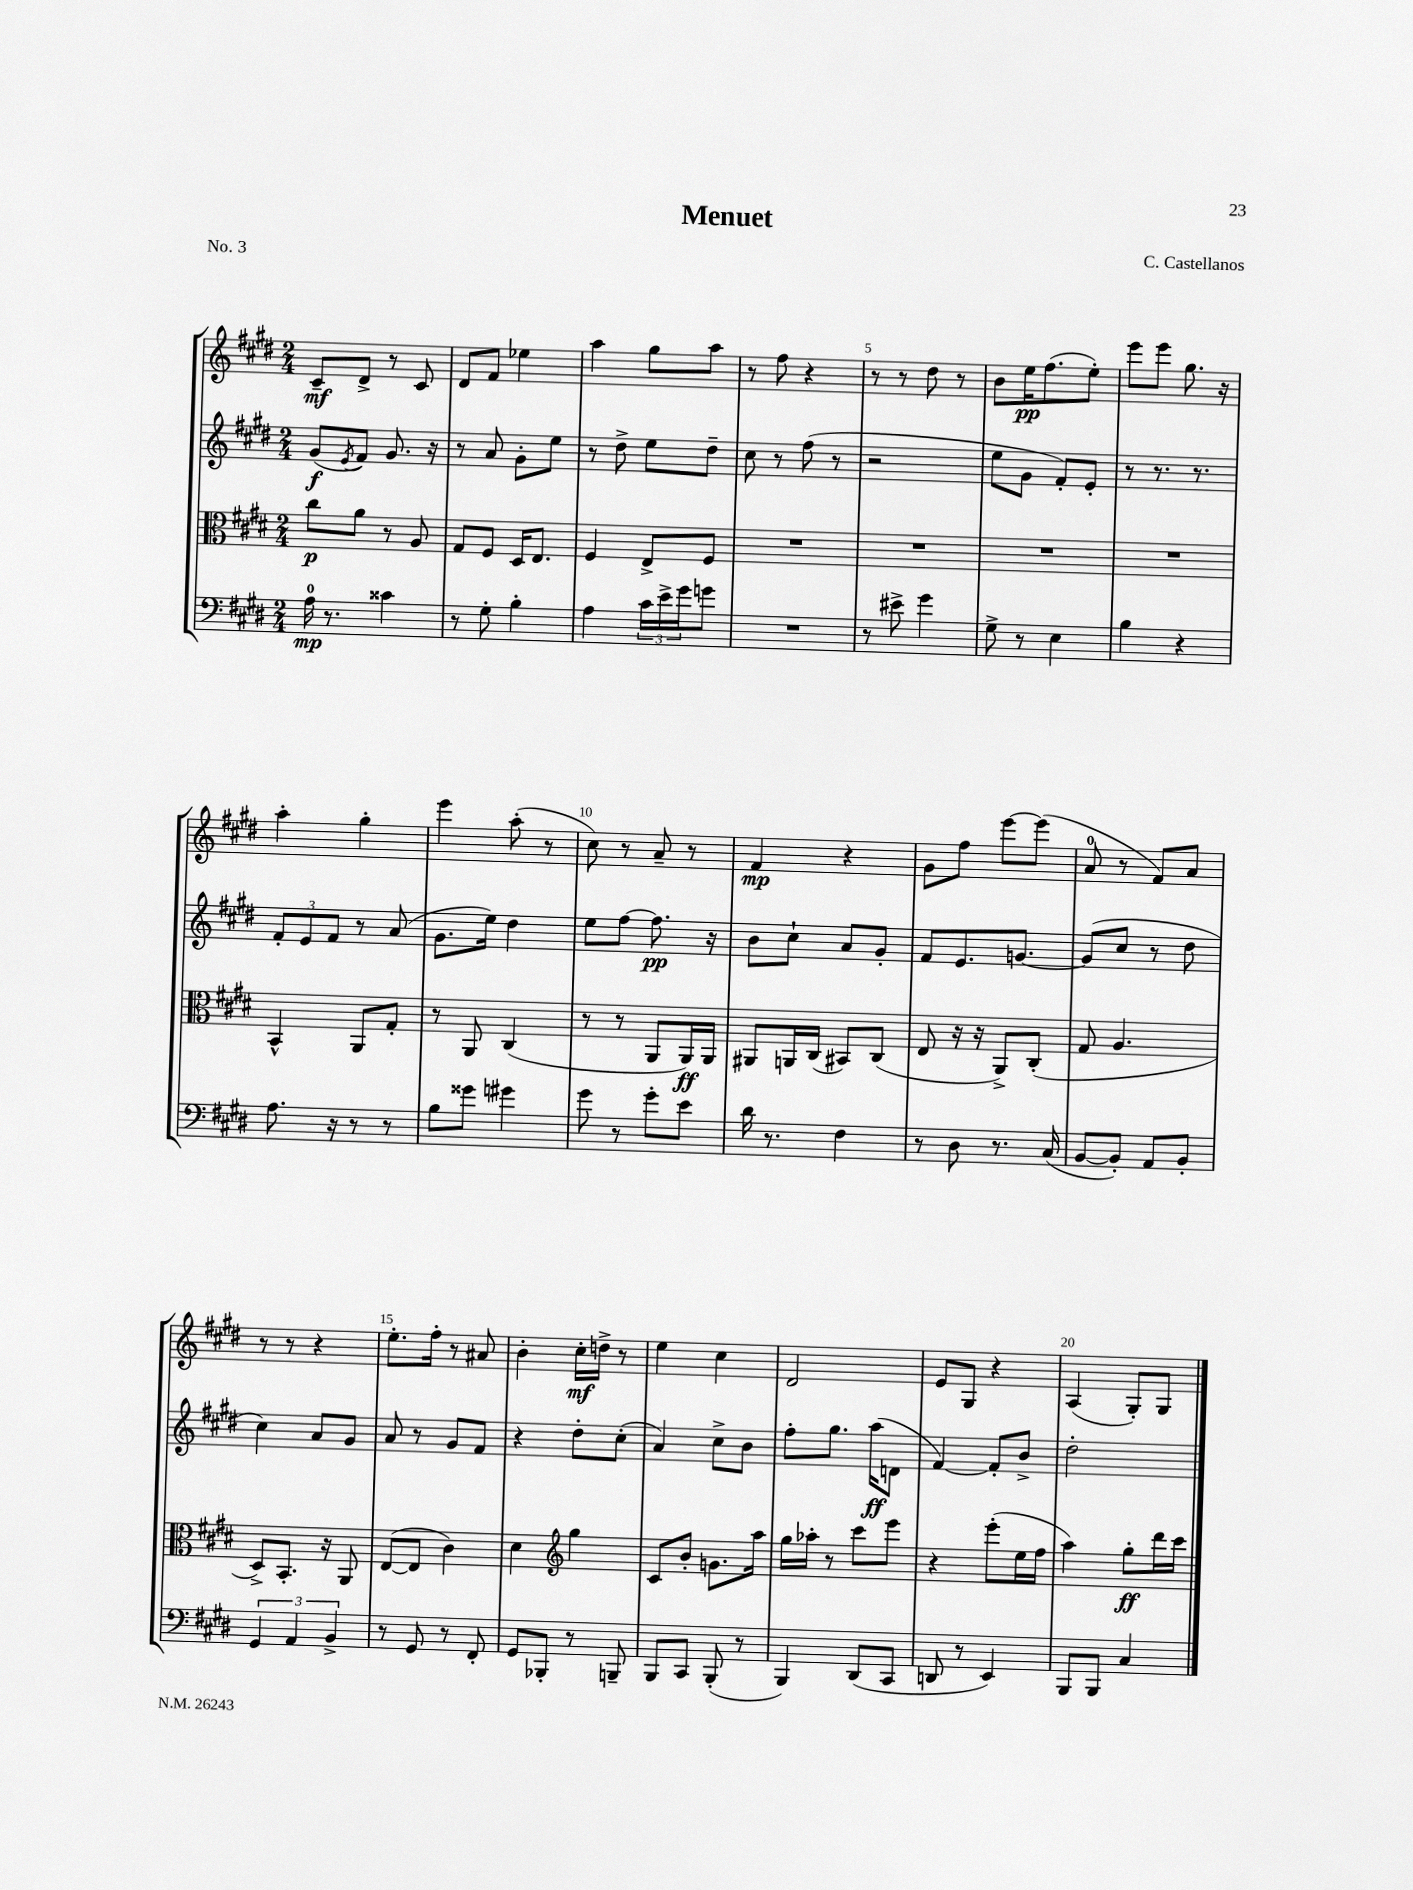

**kern	**dynam	**kern	**dynam	**kern	**dynam	**kern	**dynam
*part4	*part4	*part3	*part3	*part2	*part2	*part1	*part1
*staff4	*staff4	*staff3	*staff3	*staff2	*staff2	*staff1	*staff1
*clefF4	*	*clefC3	*	*clefG2	*	*clefG2	*
*k[f#c#g#d#]	*	*k[f#c#g#d#]	*	*k[f#c#g#d#]	*	*k[f#c#g#d#]	*
*M2/4	*	*M2/4	*	*M2/4	*	*M2/4	*
=1	=1	=1	=1	=1	=1	=1	=1
16A\	mp	8cc#\L	p	(8g#/L	f	8c#~/L	mf
8.r	.	.	.	.	.	.	.
.	.	.	.	8qe/	.	.	.
.	.	8a\J	.	8f#/J)	.	8d#^/J	.
4c##X\	.	8r	.	8.g#/	.	8r	.
.	.	8A/	.	.	.	8c#/	.
.	.	.	.	16r	.	.	.
=2	=2	=2	=2	=2	=2	=2	=2
8r	.	8G#/L	.	8r	.	8d#/L	.
8G#'\	.	8F#/J	.	8a/	.	8f#/J	.
4B'\	.	16D#/KL	.	8g#'\L	.	4ee-X\	.
.	.	8.E/J	.	.	.	.	.
.	.	.	.	8ee\J	.	.	.
=3	=3	=3	=3	=3	=3	=3	=3
4A\	.	4F#/	.	8r	.	4aa\	.
.	.	.	.	8dd#^\	.	.	.
24c#\LL	.	8E^/L	.	8ee\L	.	8gg#\L	.
24e^\	.	.	.	.	.	.	.
24g#\J	.	.	.	.	.	.	.
8gn\J	.	8F#/J	.	8dd#~\J	.	8aa\J	.
=4	=4	=4	=4	=4	=4	=4	=4
2r	.	2r	.	8cc#\	.	8r	.
.	.	.	.	8r	.	8ff#\	.
.	.	.	.	(8ff#\	.	4r	.
.	.	.	.	8r	.	.	.
=5	=5	=5	=5	=5	=5	=5	=5
8r	.	2r	.	2r	.	8r	.
8e#X^\	.	.	.	.	.	8r	.
4g#\	.	.	.	.	.	8dd#\	.
.	.	.	.	.	.	8r	.
=6	=6	=6	=6	=6	=6	=6	=6
8G#^\	.	2r	.	8ee\L	.	8b\L	.
8r	.	.	.	8g#\J	.	16ee\K	pp
.	.	.	.	.	.	(8.ff#\	.
4E\	.	.	.	8f#'/L)	.	.	.
.	.	.	.	8e'/J	.	8ee'\J)	.
=7	=7	=7	=7	=7	=7	=7	=7
4B\	.	2r	.	8r	.	8eee\L	.
.	.	.	.	8.r	.	8eee\J	.
4r	.	.	.	.	.	8.gg#\	.
.	.	.	.	8.r	.	.	.
.	.	.	.	.	.	16r	.
!!LO:LB:g=z
=8	=8	=8	=8	=8	=8	=8	=8
8.A\	.	4BB^^/	.	12f#'/L	.	4aa'\	.
.	.	.	.	12e/	.	.	.
.	.	.	.	12f#/J	.	.	.
16r	.	.	.	.	.	.	.
8r	.	8AA/L	.	8r	.	4gg#'\	.
8r	.	8G#'/J	.	(8a/	.	.	.
=9	=9	=9	=9	=9	=9	=9	=9
8B\L	.	8r	.	8.g#\L	.	4eee\	.
8g##X\J	.	8AA/	.	.	.	.	.
.	.	.	.	16ee\Jk)	.	.	.
4g#X\	.	(4C#/	.	4dd#\	.	(8aa'\	.
.	.	.	.	.	.	8r	.
=10	=10	=10	=10	=10	=10	=10	=10
8g#\	.	8r	.	8ee\L	.	8cc#\)	.
8r	.	8r	.	[8ff#\J	.	8r	.
8g#'\L	.	8AA/L	.	8.ff#\]	pp	8a~/	.
8e\J	.	16AA/L)	ff	.	.	8r	.
.	.	16AA/JJ	.	16r	.	.	.
=11	=11	=11	=11	=11	=11	=11	=11
16d#\	.	8AA#X/L	.	8b\L	.	4f#/	mp
8.r	.	.	.	.	.	.	.
.	.	16AAn/L	.	8cc#`\J	.	.	.
.	.	(16C#/JJ	.	.	.	.	.
4F#\	.	8BB#X/L)	.	8a/L	.	4r	.
.	.	(8C#/J	.	8g#'/J	.	.	.
=12	=12	=12	=12	=12	=12	=12	=12
8r	.	8E/	.	8f#/L	.	8g#\L	.
8D#\	.	16r	.	8.e/	.	8ff#\J	.
.	.	16r	.	.	.	.	.
8.r	.	8AA^/L)	.	.	.	[8eee\L	.
.	.	.	.	[8.gn/J	.	.	.
.	.	(8C#'/J	.	.	.	(8eee\J]	.
(16C#/	.	.	.	.	.	.	.
=13	=13	=13	=13	=13	=13	=13	=13
[8BB/L	.	8G#/	.	(8g/L]	.	8a/	.
8BB'/J])	.	4.A/	.	8cc#/J	.	8r	.
8AA/L	.	.	.	8r	.	8f#/L)	.
8BB'/J	.	.	.	8dd#\	.	8a/J	.
!!LO:LB:g=z
=14	=14	=14	=14	=14	=14	=14	=14
6GG#/	.	8D#^/L)	.	4cc#\)	.	8r	.
.	.	8.BB'/J	.	.	.	8r	.
6AA/	.	.	.	.	.	.	.
.	.	.	.	8a/L	.	4r	.
.	.	16r	.	.	.	.	.
6BB^/	.	.	.	.	.	.	.
.	.	8AA/	.	8g#/J	.	.	.
=15	=15	=15	=15	=15	=15	=15	=15
8r	.	([8E/L	.	8a/	.	8.ee'\L	.
8GG#/	.	8E/J]	.	8r	.	.	.
.	.	.	.	.	.	16ff#'\Jk	.
8r	.	4c#\)	.	8g#/L	.	8r	.
8FF#'/	.	.	.	8f#/J	.	8a#X/	.
=16	=16	=16	=16	=16	=16	=16	=16
8GG#/L	.	4d#\	.	4r	.	4b'\	.
8BBB-X'/J	.	.	.	.	.	.	.
*	*	*clefG2	*	*	*	*	*
8r	.	4gg#\	.	8dd#'\L	.	16cc#'\LL	mf
.	.	.	.	.	.	16ddn^\JJ	.
8BBBn~/	.	.	.	(8cc#'\J	.	8r	.
=17	=17	=17	=17	=17	=17	=17	=17
8BBB/L	.	8c#/L	.	4a/)	.	4ee\	.
8CC#/J	.	8b'/J	.	.	.	.	.
(8BBB'/	.	8.gn\L	.	8cc#^\L	.	4cc#\	.
8r	.	.	.	8b\J	.	.	.
.	.	16aa\Jk	.	.	.	.	.
=18	=18	=18	=18	=18	=18	=18	=18
4BBB/)	.	16gg#\LL	.	8ff#'\L	.	2d#/	.
.	.	16aa-X'\JJ	.	.	.	.	.
.	.	8r	.	8.gg#\J	.	.	.
(8DD#/L	.	8ccc#\L	.	.	.	.	.
.	.	.	.	(16aa\KL	ff	.	.
8CC#/J	.	8eee\J	.	8dn\J	.	.	.
=19	=19	=19	=19	=19	=19	=19	=19
8DDn/	.	4r	.	[4f#/)	.	8e/L	.
8r	.	.	.	.	.	8G#/J	.
4EE/)	.	(8eee'\L	.	8f#'/L]	.	4r	.
.	.	16ee\L	.	8b^/J	.	.	.
.	.	16ff#\JJ	.	.	.	.	.
=20	=20	=20	=20	=20	=20	=20	=20
8BBB/L	.	4aa\)	.	2dd#'\	.	(4A/	.
8BBB/J	.	.	.	.	.	.	.
4C#/	.	8gg#'\L	ff	.	.	8G#'/L)	.
.	.	16ddd#\L	.	.	.	8G#/J	.
.	.	16ccc#\JJ	.	.	.	.	.
==	==	==	==	==	==	==	==
*-	*-	*-	*-	*-	*-	*-	*-
